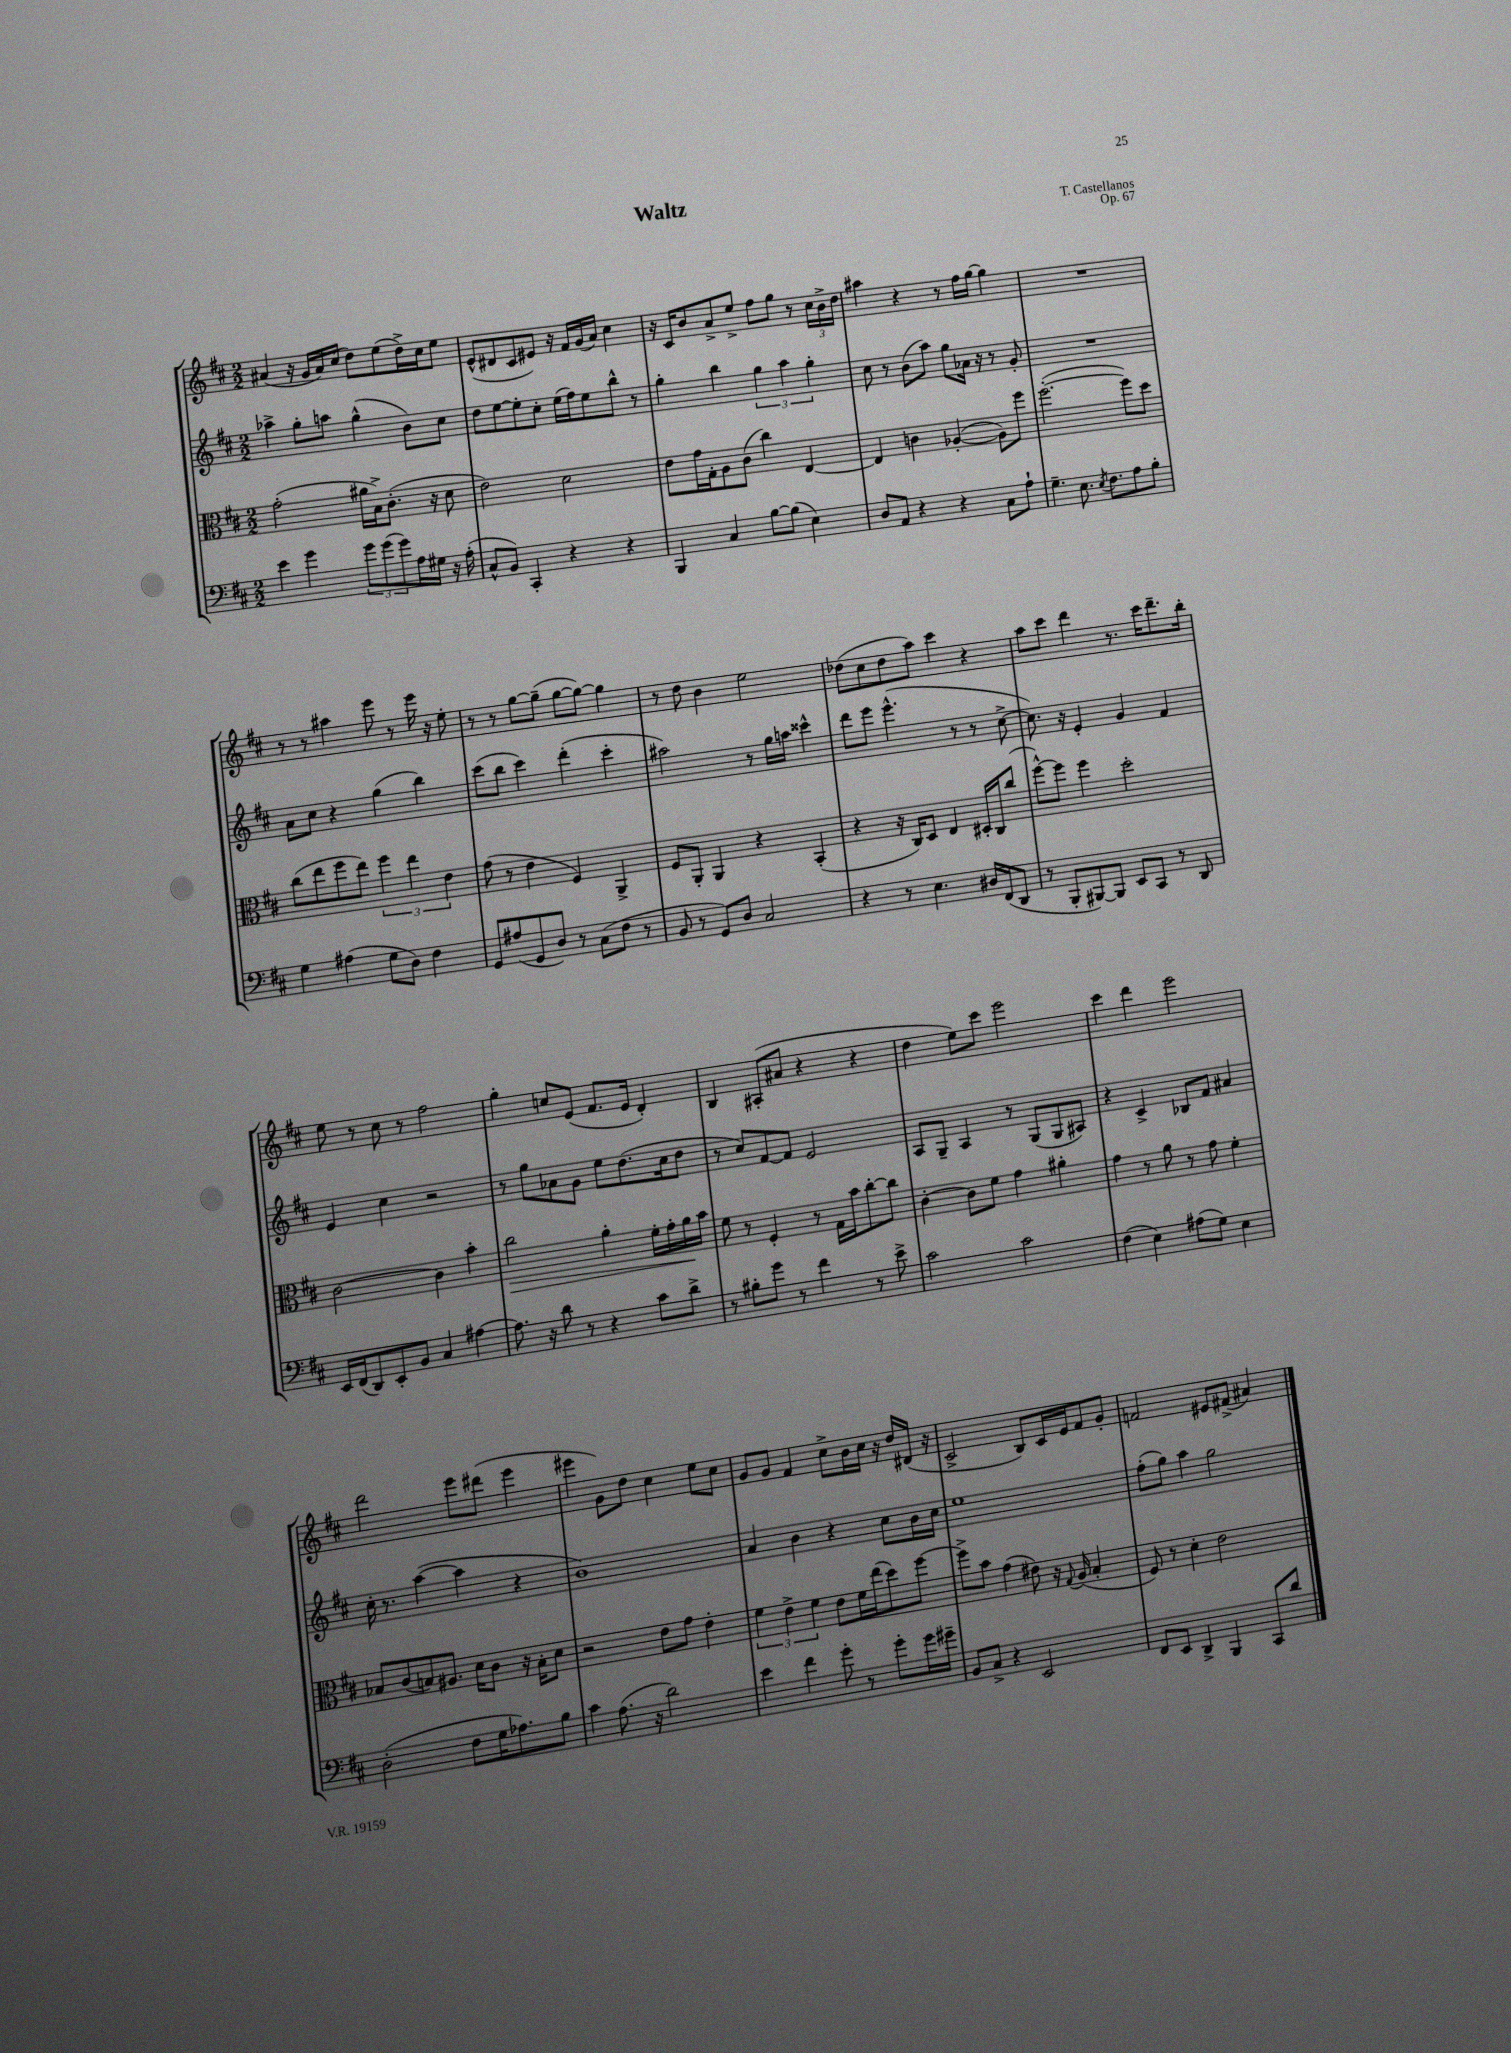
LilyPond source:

\header { title = "Waltz" composer = "T. Castellanos" opus = "Op. 67" }
<<
\new StaffGroup <<
\new Staff = "s0" {
    \clef treble \key d \major \numericTimeSignature \time 2/2
    ais'4( r16 g'16 ais'16) cis''16( d''8) e''8( d''16->) cis''16 e''8 |
    e'8-^( dis'8 cis'8 eis'8) r16 fis'16 g'16( a'16) cis''4 |
    r16 cis'16 b'8 a'8-> e''8-> fis''8 g''8 r8 \tuplet 3/2 { cis''16 b'16-> d''16 } |
    ais''4 r4 r8 fis''16 g''16~ g''4 |
    R1 |
    r8 r8 ais''4 e'''8 r8 e'''16 r16 e''8-. |
    r8 r8 g''8~ g''8--( g''8~ g''8~) g''4 |
    r8 d''8 b'4 e''2 |
    des''8( cis''8 des''8 a''8) cis'''4 r4 |
    a''8 cis'''8 d'''4 r8. cis'''16 d'''8.-- b''16-. |
    e''8 r8 cis''8 r8 fis''2 |
    g''4-. c''8 e'8( fis'8. e'16 d'4-.) |
    b4 ais8-.( ais'8 r4 r4 |
    d''4 e''8) cis'''8 e'''2 |
    cis'''4 d'''4 e'''2 |
    d'''2 e'''8 dis'''8( e'''4 |
    eis'''4 g'8) d''8 cis''4 e''8 cis''8 |
    g'8 g'8 fis'4 cis''8-> b'16 cis''16 r16 d''16 dis'16( r16 |
    cis'2-> b8) cis'16 e'16 fis'8 g'8-. |
    f'2 eis'8 fis'8->( ais'4) \bar "|." |
}
\new Staff = "s1" {
    \clef treble \key d \major \numericTimeSignature \time 2/2
    aes''4-> g''8-. a''8 g''4-^( b'8) cis''8 |
    d''8 e''8~ e''8-. cis''8-. e''16( fis''16) e''8 b''8-^ r8 |
    g''4-. b''4 \tuplet 3/2 { g''4 a''4 g''4-. } |
    cis''8 r8 b'8( a''8) g''8 aes'16 r16 r8 g'8-. |
    R1 |
    a'8 cis''8 r4 g''4( b''4) |
    cis'''8( b''8 cis'''4) d'''4-.( cis'''4-. |
    ais''2) r8 g''16 a''16 cisis'''4-^ |
    d'''8 e'''8 e'''4.-^( r8 r8 cis''8~-> |
    cis''8.) r16 e'4-. g'4 fis'4 |
    e'4 cis''4 r2 |
    r8 g''8 aes'8 g'8 e''8 d''8.( cis''16 d''8 |
    r8 cis''8) fis'8~ fis'8 e'2 |
    a8 g8-- a4 r8 g8( g8 ais8) |
    r4 cis'4-> bes8 fis'8 ais'4 |
    cis''16-. r8. a''4~( a''4 r4 |
    b'1) |
    a'4 b'4 r4 cis''8 b'16 cis''16 |
    e''1 |
    fis''8-.( g''8) a''4 g''2 \bar "|." |
}
\new Staff = "s2" {
    \clef alto \key d \major \numericTimeSignature \time 2/2
    g'2-.( ais'16 b16->) cis'8.-.( r16 d'8 |
    e'2) d'2 |
    e'8 g'16 g16-. a8 cis'8( cis''4) e4~ |
    e4 c'4 aes4~-.( aes8) fis''8 |
    fis''2.~-.( fis''8) d''8 |
    cis''8( e''8 fis''8 e''8) \tuplet 3/2 { fis''4 e''4 e'4 } |
    g'8( r8 e'4 fis4) a,4-> |
    fis8 a,8-. a,4 r4 b,4-.( |
    r4 r16 cis16) d8 e4 dis16-. cis16 cis''8( |
    fis''8~-^) fis''8 fis''4 d''2-. |
    cis'2~ cis'4 b'4-. |
    cis''2\> a'4-. fis'16-. g'16-. a'16\! b'16 |
    fis'8 r8 fis4-. r8 g16 b'16 cis''8~-. cis''8 |
    cis'4~-. cis'8 fis'8 g'4 ais'4-. |
    g'4 r8 a'8 r8 g'8 fis'4-. |
    bes8 cis'8( b8) ais8. d'16 cis'8 r16 b16-. d'8 |
    r2 e'8 g'8 e'4-. |
    \tuplet 3/2 { fis'4 e'4-> fis'4 } e'8 fis'16 e''16( d''8) fis''8~ |
    fis''8-> b'8 g'4( eis'8) r16 \appoggiatura { g8 } a16( b4-. |
    fis8) r8 d'4-. e'2 \bar "|." |
}
\new Staff = "s3" {
    \clef bass \key d \major \numericTimeSignature \time 2/2
    e'4 g'4 \tuplet 3/2 { g'8 g'8( g'8) } a16 gis16 r16 a16-.( |
    cis8-^ b,8) cis,4-. r4 r4 |
    b,,4 cis4 b8~ b8( e4) |
    d8 a,8 r4 r4 cis8 a8-! |
    g4.-- e8. \acciaccatura { e8 } fis8. a8 b8-. |
    g4 ais4( g8 d8) fis4 |
    g,8 ais8( g,8 d8) r8 cis8( fis8 r8 |
    b,8 r8 g,8) d8 cis2 |
    r4 r8 e4. dis16 fis,16( d,8 |
    r8 b,,8-. bis,,8~) bis,,8 e,8 cis,8 r8 d,8 |
    e,16 fis,16( d,8) e,8-. b,8 cis4 ais4~ |
    ais8. r16 d'8 r8 r4 cis'8 d'8-> |
    r8 bis8-. g'8 r8 fis'4 r8 e'8-> |
    cis'2 cis'2 |
    fis4( e4) ais8( g8) e4 |
    d2-.( fis8 g16 aes8.) b8 |
    cis'4 a8.( r16 d'2) |
    e'4 fis'4 g'8-. r8 g'8-. g'16 gis'16-- |
    b,8 cis8-> r4 e,2 |
    fis,8 e,8 d,4-> b,,4 cis,8 d'8 \bar "|." |
}
>>
>>
\layout { \context { \Score \remove "Bar_number_engraver" } }
